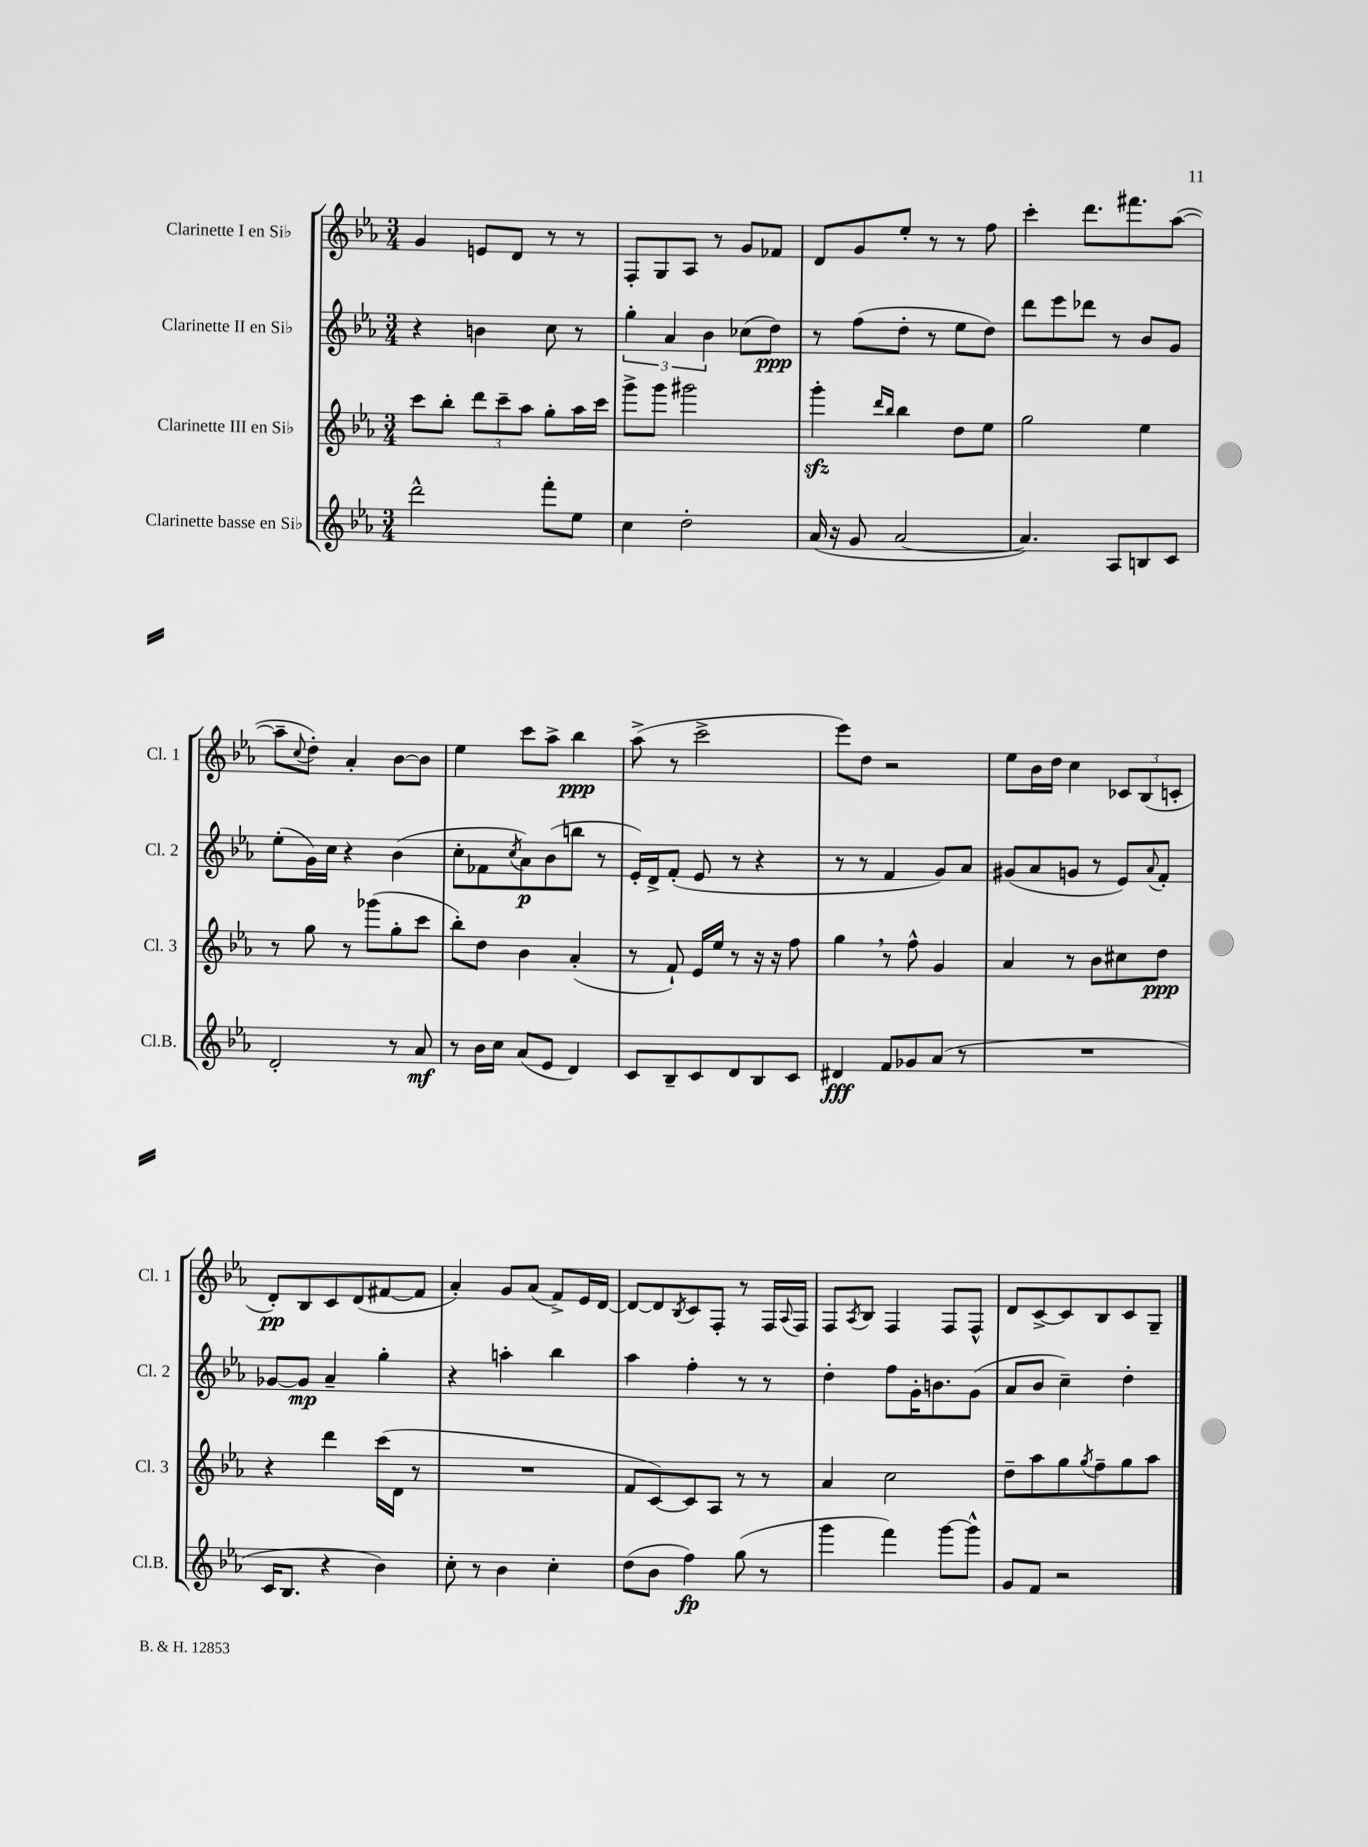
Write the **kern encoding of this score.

**kern	**kern	**kern	**kern
*staff4	*staff3	*staff2	*staff1
*clefG2	*clefG2	*clefG2	*clefG2
*k[b-e-a-]	*k[b-e-a-]	*k[b-e-a-]	*k[b-e-a-]
*M3/4	*M3/4	*M3/4	*M3/4
2ddd^^\	8ccc\L	4r	4g/
.	8bb-'\J	.	.
.	12ddd\L	4b\	8e/L
.	12ccc~\	.	.
.	.	.	8d/J
.	12aa-\J	.	.
8fff'\L	8gg'\L	8cc\	8r
8ee-\J	16aa-\L	8r	8r
.	16ccc\JJ	.	.
=	=	=	=
4cc\	8ggg^\L	6gg'\	8F'/L
.	8ggg\J	.	8G/
.	.	6a-/	.
2dd'\	2ggg#\	.	8A-/J
.	.	6b-\	.
.	.	.	8r
.	.	(8cc-\L	8g/L
.	.	8dd\J)	8f-/J
=	=	=	=
(16a-/	4ggg'\	8r	8d/L
16r	.	.	.
8g/	.	(8ff\L	8g/
.	16qqddd/LL	.	.
.	16qqbb-/JJ	.	.
[2a-/	4bb-\	8dd'\J	8ee-'/J
.	.	8r	8r
.	8dd\L	8ee-\L	8r
.	8ee-\J	8dd\J)	8ff\
=	=	=	=
4.a-/])	2gg\	8ddd\L	4ccc'\
.	.	8eee-\	.
.	.	8ddd-\J	8.ddd\L
8A-/L	.	8r	.
.	.	.	8.fff#\
8B/	4ee-\	8b-/L	.
8c/J	.	8g/J	([8aa-\J
=	=	=	=
2d'/	8r	(8ee-'\L	8aa-~\]L
.	.	.	8qqcc/
.	8gg\	16g\L)	8dd'\J)
.	.	16cc\JJ	.
.	8r	4r	4a-'/
.	(8ggg-\L	.	.
8r	8gg'\	(4b-\	[8b-\L
8a-/	8ccc\J	.	8b-\]J
=	=	=	=
8r	8bb-'\L)	8cc'\L	4ee-\
16b-\LL	8dd\J	8f-\	.
16cc\JJ	.	.	.
.	.	8qcc/	.
(8a-/L	4b-\	8a-\)	8ccc\L
8e-/J	.	(8b-\	8aa-^\J
4d/)	(4a-'/	8bb\J	4bb-\
.	.	8r	.
=	=	=	=
8c/L	8r	16e-'/LL)	(8aa-^\
.	.	16d^/J	.
8B-~/	8f`/)	(8f'/J	8r
8c/	16e-/LL	8e-/	2ccc^\
.	16ee-/JJ	.	.
8d/	8r	8r	.
8B-/	16r	4r	.
.	16r	.	.
8c/J	8ff\	.	.
=	=	=	=
4d#/	4gg\	8r	8eee-\L)
.	.	8r	8dd\J
8f/L	8r	4f/	2r
8g-/	8ff^^\	.	.
(8a-/J	4g/	8g/L)	.
8r	.	8a-/J	.
=	=	=	=
2.r	4a-/	(8g#/L	8ee-\L
.	.	8a-/	16b-\L
.	.	.	16dd\JJ
.	8r	8g/J	4cc\
.	8b-\L	8r	.
.	8cc#\	8e-/L)	12c-/L
.	.	.	(12B-/
.	.	8qqa-/	.
.	8dd\J	8f'/J	.
.	.	.	12c'/J
=	=	=	=
16c/LK	4r	[8g-/L	8d'/L)
8.B-/J	.	.	.
.	.	8g-/]J	8B-/
4r	4ddd\	4a-~/	8c/
.	.	.	(8d/
4b-\)	(16ccc\LL	4gg'\	[8f#/
.	16d\JJ	.	.
.	8r	.	8f#/]J
=	=	=	=
8cc'\	2.r	4r	4a-'/)
8r	.	.	.
4b-\	.	4aa'\	8g/L
.	.	.	(8a-/J
4cc'\	.	4bb-\	8f^/L)
.	.	.	16e-/L
.	.	.	[16d/JJ
=	=	=	=
(8dd\L	8f/L	4aa-\	8d/_L
8b-\J	[8c/)	.	8d/]
.	.	.	8qB-/
4ff\)	8c/]	4ff'\	8c/
.	8A-/J	.	8F'/J
(8gg\	8r	8r	8r
8r	8r	8r	16F/LL
.	.	.	8qqA-/
.	.	.	16F/JJ
=	=	=	=
4ggg\	4a-/	4dd'\	8F/L
.	.	.	8qA-/
.	.	.	8B-/J
4fff\)	2cc\	8ff\L	4F/
.	.	16g'\K	.
.	.	8.b\	.
[8ggg\L	.	.	8F/L
8ggg^^\]J	.	(8g\J	8F^^/J
=	=	=	=
8g/L	8dd~\L	8a-/L	8d/L
8f/J	8aa-\	8b-/J	[8c^/
2r	8gg\	4cc~\)	8c/]
.	8qgg/	.	.
.	8ff~\	.	8B-/
.	8gg\	4dd'\	8c/
.	8aa-\J	.	8G~/J
==	==	==	==
*-	*-	*-	*-
